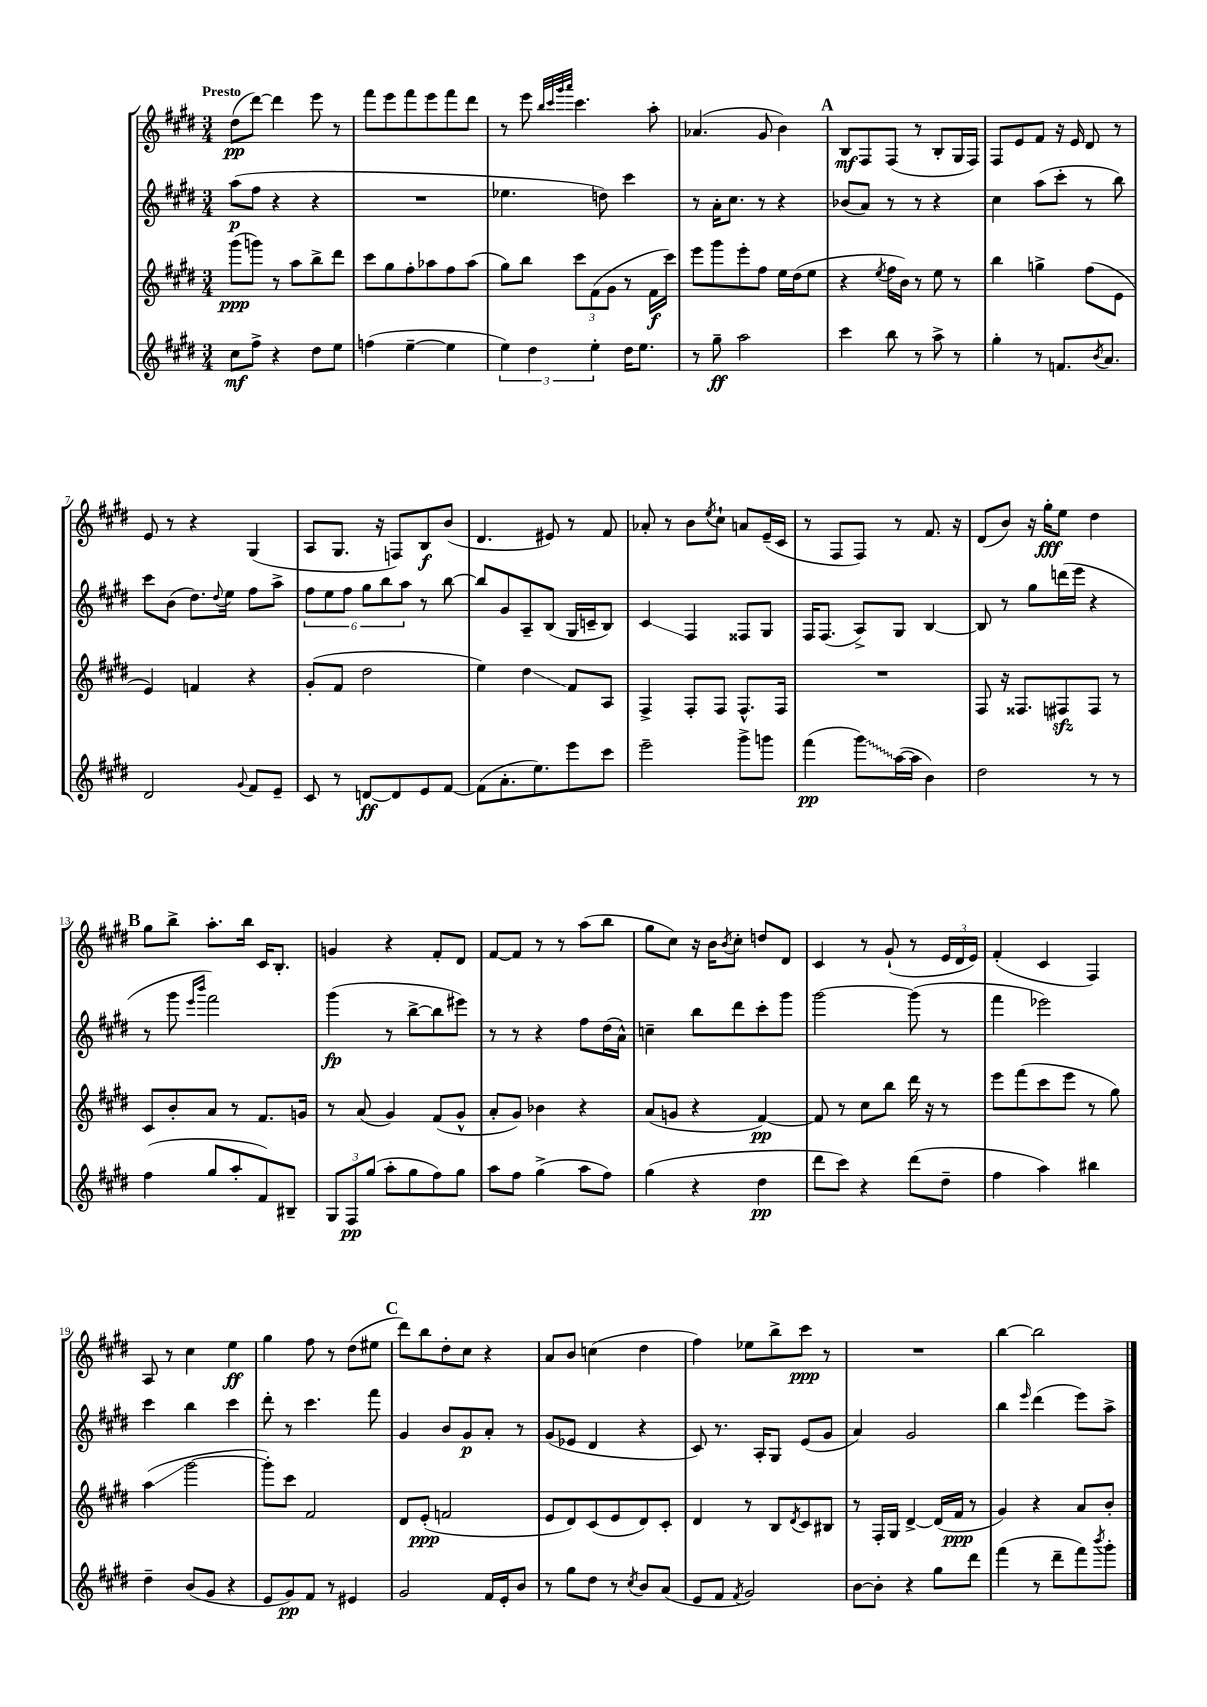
<<
\new StaffGroup <<
\new Staff = "s0" {
    \clef treble \key e \major \numericTimeSignature \time 3/4 \tempo "Presto"
    dis''8\pp( dis'''8~) dis'''4 e'''8 r8 |
    fis'''8 e'''8 fis'''8 e'''8 fis'''8 dis'''8 |
    r8 e'''8 \grace { b''32 cis'''32 gis'''32 a'''32 } cis'''4. a''8-. |
    aes'4.( gis'8 b'4) |
    \mark \markup { \bold "A" } b8\mf fis8 fis8( r8 b8-. gis16 fis16) |
    fis8 e'8 fis'8 r16 e'16 dis'8 r8 |
    e'8 r8 r4 gis4( |
    a8 gis8. r16 f8) b8\f b'8( |
    dis'4. eis'8) r8 fis'8 |
    aes'8-. r8 b'8 \acciaccatura { e''8 } cis''8-! a'8 e'16--( cis'16 |
    r8 fis8 fis8) r8 fis'8. r16 |
    dis'8( b'8) r16 gis''16-.\fff e''8 dis''4 |
    \mark \markup { \bold "B" } gis''8 b''8-> a''8.-. b''16 cis'16 b8.-. |
    g'4 r4 fis'8-. dis'8 |
    fis'8~ fis'8 r8 r8 a''8( b''8 |
    gis''8 cis''8) r16 b'16 \acciaccatura { b'8 } cis''8-. d''8 dis'8 |
    cis'4 r8 gis'8-!( r8 \tuplet 3/2 { e'16 dis'16 e'16) } |
    fis'4-.( cis'4 fis4) |
    a8 r8 cis''4 e''4\ff |
    gis''4 fis''8 r8 dis''8( eis''8 |
    \mark \markup { \bold "C" } dis'''8) b''8 dis''8-. cis''8 r4 |
    a'8 b'8 c''4( dis''4 |
    fis''4) ees''8 b''8-> cis'''8\ppp r8 |
    R2. |
    b''4~ b''2 \bar "|." |
}
\new Staff = "s1" {
    \clef treble \key e \major \numericTimeSignature \time 3/4
    a''8\p( fis''8 r4 r4 |
    R2. |
    ees''4. d''8) cis'''4 |
    r8 a'16-. cis''8. r8 r4 |
    \mark \markup { \bold "A" } bes'8( a'8) r8 r8 r4 |
    cis''4 a''8( cis'''8-. r8 b''8) |
    cis'''8 b'8( dis''8.) \appoggiatura { dis''8 } e''16 fis''8 a''8-> |
    \tuplet 6/4 { fis''8 e''8 fis''8 gis''8 b''8 a''8 } r8 b''8~ |
    b''8 gis'8 a8-- b8( gis16 c'16-- b8) |
    cis'4\glissando fis4 fisis8 gis8 |
    fis16 fis8.( a8->) gis8 b4~ |
    b8 r8 gis''8 d'''16( e'''16 r4 |
    \mark \markup { \bold "B" } r8 gis'''8 \grace { e'''16 b'''16 } fis'''2) |
    gis'''4\fp( r8 b''8~-> b''8 eis'''8) |
    r8 r8 r4 fis''8 dis''16( a'16-^) |
    c''4-- b''8 dis'''8 cis'''8-. gis'''8 |
    gis'''2~ gis'''8( r8 |
    fis'''4 ees'''2) |
    cis'''4 b''4 cis'''4 |
    dis'''8-. r8 cis'''4. fis'''8 |
    \mark \markup { \bold "C" } gis'4 b'8 gis'8\p a'8-. r8 |
    gis'8( ees'8 dis'4 r4 |
    cis'8) r8. a16-. gis8 e'8( gis'8 |
    a'4) gis'2 |
    b''4 \grace { e'''16 } dis'''4( e'''8) a''8-> \bar "|." |
}
\new Staff = "s2" {
    \clef treble \key e \major \numericTimeSignature \time 3/4
    gis'''8\ppp( g'''8) r8 a''8 b''8-> dis'''8 |
    cis'''8 gis''8 fis''8-. aes''8 fis''8 aes''8( |
    gis''8) b''8 \tuplet 3/2 { cis'''8 fis'8( gis'8 } r8 fis'16\f cis'''16) |
    e'''8 gis'''8 e'''8-. fis''8 e''16 dis''16( e''8 |
    \mark \markup { \bold "A" } r4 \acciaccatura { e''8 } fis''16 b'16) r8 e''8 r8 |
    b''4 g''4-> fis''8( e'8 |
    e'4) f'4 r4 |
    gis'8-.( fis'8 dis''2 |
    e''4) dis''4\glissando fis'8 a8 |
    fis4-> fis8-. fis8 fis8.-^ fis16 |
    R2. |
    fis8 r16 fisis8. fis8\sfz fis8 r8 |
    \mark \markup { \bold "B" } cis'8 b'8-. a'8 r8 fis'8. g'16 |
    r8 a'8( gis'4) fis'8( gis'8-^ |
    a'8-. gis'8) bes'4 r4 |
    a'8( g'8 r4 fis'4~\pp) |
    fis'8 r8 cis''8 b''8 dis'''16 r16 r8 |
    e'''8 fis'''8( cis'''8 e'''8 r8 gis''8) |
    a''4\glissando( gis'''2~ |
    gis'''8-.) cis'''8 fis'2 |
    \mark \markup { \bold "C" } dis'8 e'8-.\ppp( f'2 |
    e'8 dis'8) cis'8( e'8 dis'8) cis'8-. |
    dis'4 r8 b8 \acciaccatura { dis'8 } cis'8 bis8 |
    r8 fis16-. gis16 dis'4~-> dis'16( fis'16\ppp r8 |
    gis'4) r4 a'8 b'8-. \bar "|." |
}
\new Staff = "s3" {
    \clef treble \key e \major \numericTimeSignature \time 3/4
    cis''8\mf fis''8-> r4 dis''8 e''8 |
    f''4( e''4~-- e''4 |
    \tuplet 3/2 { e''4) dis''4 e''4-. } dis''16 e''8. |
    r8 gis''8--\ff a''2 |
    \mark \markup { \bold "A" } cis'''4 b''8 r8 a''8-> r8 |
    gis''4-. r8 f'8. \acciaccatura { b'8 } a'8. |
    dis'2 \appoggiatura { gis'8 } fis'8 e'8-- |
    cis'8 r8 d'8~\ff d'8 e'8 fis'8~ |
    fis'8( a'8.-. e''8.) e'''8 cis'''8 |
    e'''2-- gis'''8-> g'''8 |
    fis'''4\pp( \once \override Glissando.style = #'zigzag gis'''8\glissando) a''16~( a''16 b'4) |
    dis''2 r8 r8 |
    \mark \markup { \bold "B" } fis''4( gis''8 a''8-. fis'8) bis8-- |
    \tuplet 3/2 { gis8 fis8\pp gis''8( } a''8-. gis''8 fis''8) gis''8 |
    a''8 fis''8 gis''4->( a''8 fis''8) |
    gis''4( r4 dis''4\pp |
    dis'''8 cis'''8) r4 dis'''8( dis''8-- |
    fis''4 a''4) bis''4 |
    dis''4-- b'8( gis'8 r4 |
    e'8 gis'8\pp) fis'8 r8 eis'4 |
    \mark \markup { \bold "C" } gis'2 fis'16 e'16-. b'8 |
    r8 gis''8 dis''8 r8 \acciaccatura { cis''8 } b'8 a'8( |
    e'8 fis'8 \acciaccatura { fis'8 } gis'2) |
    b'8~ b'8-. r4 gis''8 dis'''8 |
    fis'''4( r8 dis'''8-- fis'''8) \acciaccatura { b'''8 } gis'''8-. \bar "|." |
}
>>
>>
